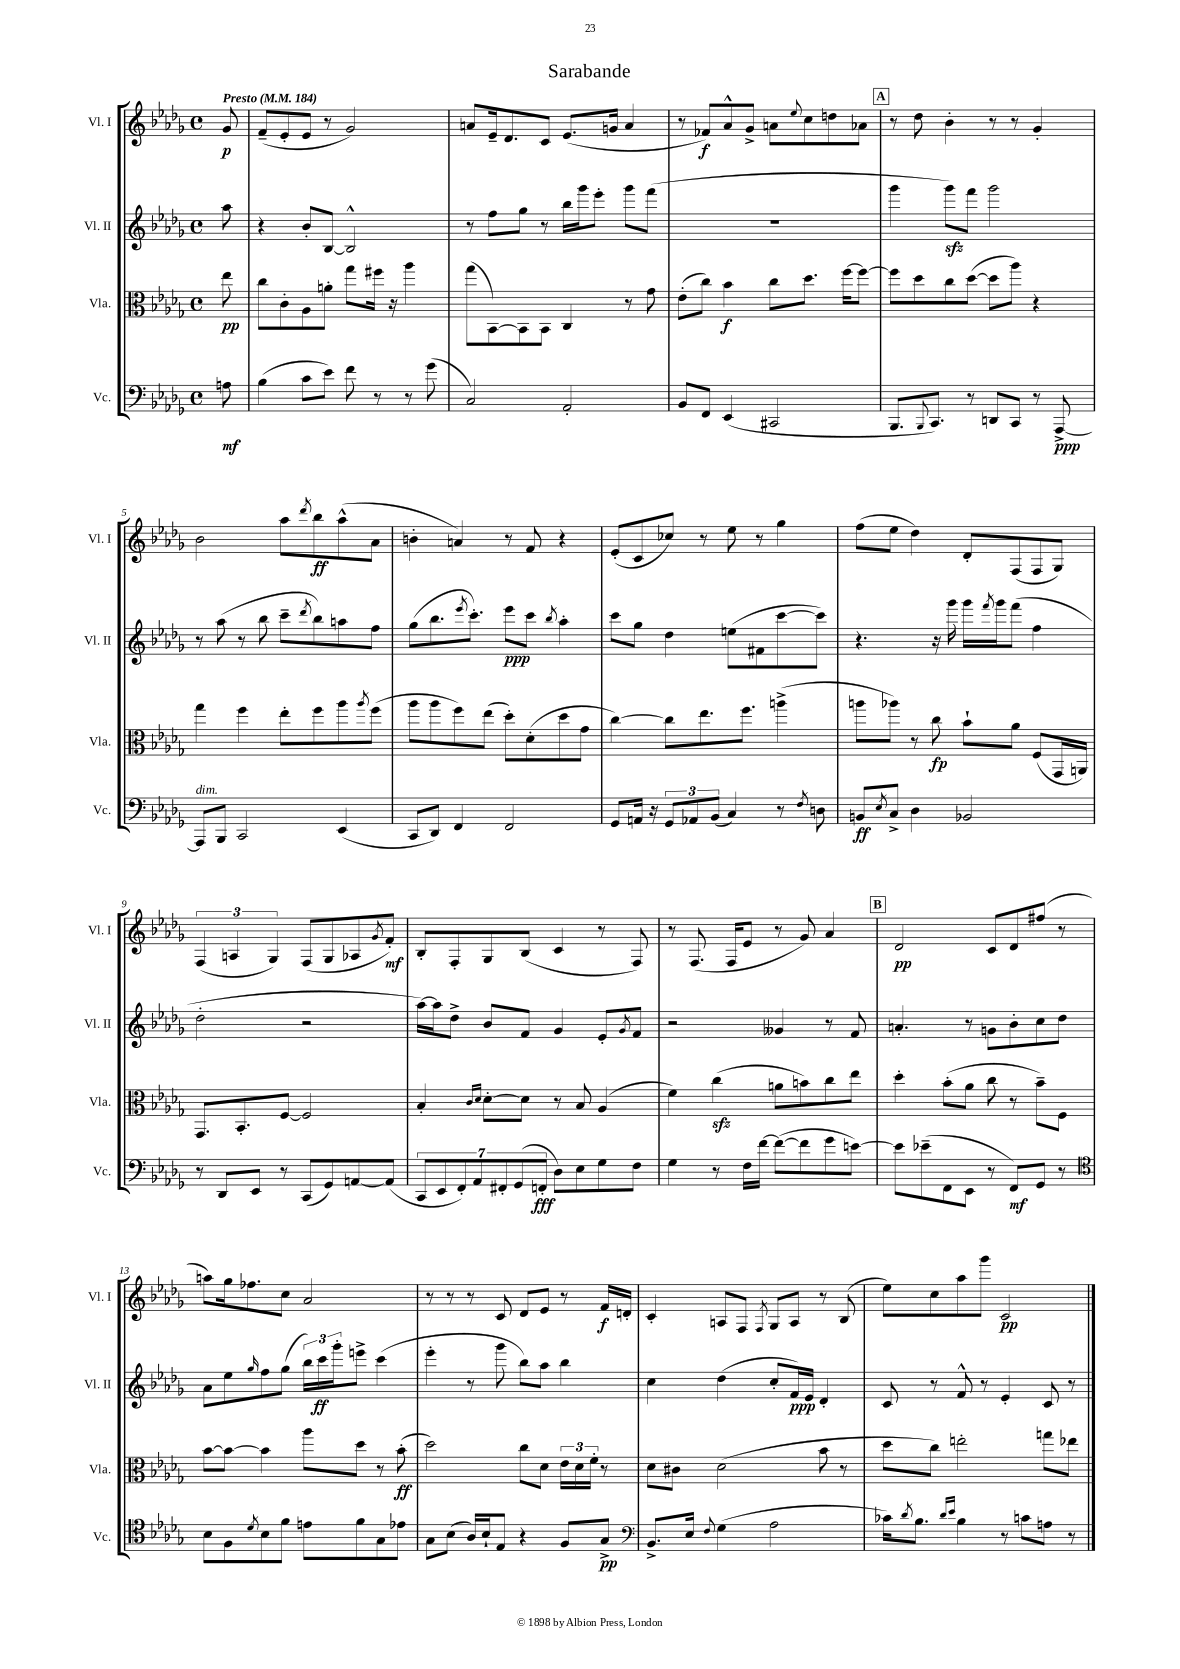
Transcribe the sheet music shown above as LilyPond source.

\header { title = "Sarabande" }
<<
\new StaffGroup <<
\new Staff = "s0" \with { instrumentName = "Vl. I" shortInstrumentName = "Vl. I" } {
    \clef treble \key des \major \defaultTimeSignature \time 4/4 \partial 8 \tempo "Presto" 4 = 184
    ges'8\p |
    f'8--( ees'8-. ees'8 r8 ges'2) |
    a'8 ees'16-- des'8. c'8 ees'8.( g'16 a'4 |
    r8 fes'8\f) aes'8-^ ges'8-> a'8 \appoggiatura { ees''8 } c''8 d''8 aes'8 |
    \mark \markup { \box "A" } r8 des''8 bes'4-. r8 r8 ges'4-. |
    bes'2 aes''8 \acciaccatura { des'''8 } bes''8\ff aes''8-^( aes'8 |
    b'4-. a'4) r8 f'8 r4 |
    ees'8-.( c'8 ces''8) r8 ees''8 r8 ges''4 |
    f''8( ees''8 des''4) des'8-. f8( f8 ges8) |
    \tuplet 3/2 { f4( a4 ges4) } f8( ges8 aes8 \acciaccatura { ges'8 } f'8-.\mf) |
    bes8-. f8-. ges8 bes8( c'4 r8 f8) |
    r8 f8.( f16 ees'8 r8 ges'8) aes'4 |
    \mark \markup { \box "B" } des'2\pp c'8 des'8 fis''8( r8 |
    a''8) ges''16 fes''8. c''8 aes'2 |
    r8 r8 r8 c'8 des'8 ees'8 r8 f'16\f d'16-. |
    c'4-. a8 f8 \acciaccatura { f8 } ges8 a8 r8 bes8( |
    ees''8) c''8 aes''8 ges'''8 c'2\pp \bar "|." |
}
\new Staff = "s1" \with { instrumentName = "Vl. II" shortInstrumentName = "Vl. II" } {
    \clef treble \key des \major \defaultTimeSignature \time 4/4 \partial 8
    aes''8 |
    r4 bes'8-. bes8~ bes2-^ |
    r8 f''8 ges''8 r8 bes''16 ges'''16 ees'''8-. ges'''8 f'''8( |
    R1 |
    \mark \markup { \box "A" } ges'''4 ges'''8\sfz) f'''8 ges'''2 |
    r8 aes''8( r8 bes''8 c'''8-- \acciaccatura { des'''8 } bes''8) a''8 f''8 |
    ges''8( bes''8. \acciaccatura { ees'''8 } c'''8.-.) ees'''8\ppp c'''8 \acciaccatura { bes''8 } aes''4-. |
    c'''8 ges''8 des''4 e''8( fis'8 c'''8~ c'''8) |
    r4. r16 ges'''16 ges'''16 \acciaccatura { f'''8 } ges'''16 f'''8( f''4 |
    des''2-. r2 |
    aes''16~) aes''16 des''8-> bes'8 f'8 ges'4 ees'8-. \acciaccatura { ges'8 } f'8 |
    r2 geses'4 r8 f'8 |
    \mark \markup { \box "B" } a'4.-. r8 g'8 bes'8-. c''8 des''8 |
    aes'8 ees''8 \grace { ges''16 } f''8 ges''8( \tuplet 3/2 { bes''16) c'''16\ff ges'''16-. } e'''8-> c'''4( |
    ees'''4-. r8 ges'''8 bes''8) aes''8 bes''4 |
    c''4 des''4( c''8-. f'16\ppp) ees'16 des'4-. |
    c'8 r8 f'8-^ r8 ees'4-. c'8 r8 \bar "|." |
}
\new Staff = "s2" \with { instrumentName = "Vla." shortInstrumentName = "Vla." } {
    \clef alto \key des \major \defaultTimeSignature \time 4/4 \partial 8
    ees''8\pp |
    c''8 c'8-. aes8 a'8-. ges''8 fis''16 r16 aes''4 |
    ges''8( bes,8~) bes,8 bes,8 c4 r8 ges'8 |
    ees'8-.( c''8) bes'4\f c''8 des''8. f''16~ f''8~ |
    \mark \markup { \box "A" } f''8 des''8 c''8 des''8~( des''8 aes''8) r4 |
    ges''4 f''4 ees''8-. f''8 aes''8 \acciaccatura { aes''8 } f''8( |
    aes''8 aes''8 f''8) ees''8( des''8-.) des'8-.( des''8 ges'8 |
    c''4~) c''8 ees''8. f''8. a''4->( |
    a''8 aes''8) r8 c''8\fp bes'8-! aes'8 f8( ges,16 a,16) |
    ges,8. bes,8.-. f8~ f2 |
    bes4-. \grace { c'16 des'16 } des'8~-. des'8 r8 bes8 aes4( |
    f'4) c''4\sfz( a'8 b'8) c''8 ees''8 |
    \mark \markup { \box "B" } des''4-. bes'8-.( aes'8 c''8 r8 bes'8--) f8 |
    bes'8~ bes'8~ bes'4 aes''8 des''8 r8 bes'8-.\ff( |
    des''2) c''8 des'8 \tuplet 3/2 { ees'16 des'16 f'16-. } r8 |
    des'8 cis'8 des'2( bes'8 r8 |
    des''8 c''8) e''2-. g''8 ees''8 \bar "|." |
}
\new Staff = "s3" \with { instrumentName = "Vc." shortInstrumentName = "Vc." } {
    \clef bass \key des \major \defaultTimeSignature \time 4/4 \partial 8
    a8\mf |
    bes4( c'8 ees'8) f'8 r8 r8 ges'8( |
    c2) aes,2-. |
    bes,8 f,8 ees,4( cis,2 |
    \mark \markup { \box "A" } bes,,8. \appoggiatura { bes,,8 } c,8.) r8 d,8 c,8 r8 aes,,8~->\ppp |
    aes,,8^\markup { \italic "dim." } bes,,8 c,2 ees,4( |
    c,8 des,8) f,4 f,2 |
    ges,8 a,16 r16 \tuplet 3/2 { ges,8 aes,8 bes,8( } c4) r8 \acciaccatura { f8 } d8 |
    b,8\ff \acciaccatura { ees8 } c8-> des4 bes,2 |
    r8 des,8 ees,8 r8 c,8( ges,8) a,8~ a,8( |
    \tuplet 7/4 { c,8 ees,8 f,8-.) aes,8 fis,8-. ges,8( f,8-.\fff } des8) ees8 ges8 f8 |
    ges4 r8 f16 f'16~ f'8~( f'8 ges'8 e'8~) |
    \mark \markup { \box "B" } e'8 ees'8--( f,8 ees,8 r8 f,8\mf) ges,8 r8 |
    \clef tenor bes8 f8 \acciaccatura { des'8 } bes8 f'8 e'8 f'8 ges8 ees'8 |
    ges8 bes8( aes16) bes16-! ees8 r4 f8 ges8->\pp |
    \clef bass bes,8.-> ees16 \appoggiatura { f8 } ges4( aes2 |
    ces'16) \acciaccatura { des'8 } bes8. \grace { des'16 ees'16 } bes4 r8 c'8 a8 r8 \bar "|." |
}
>>
>>
